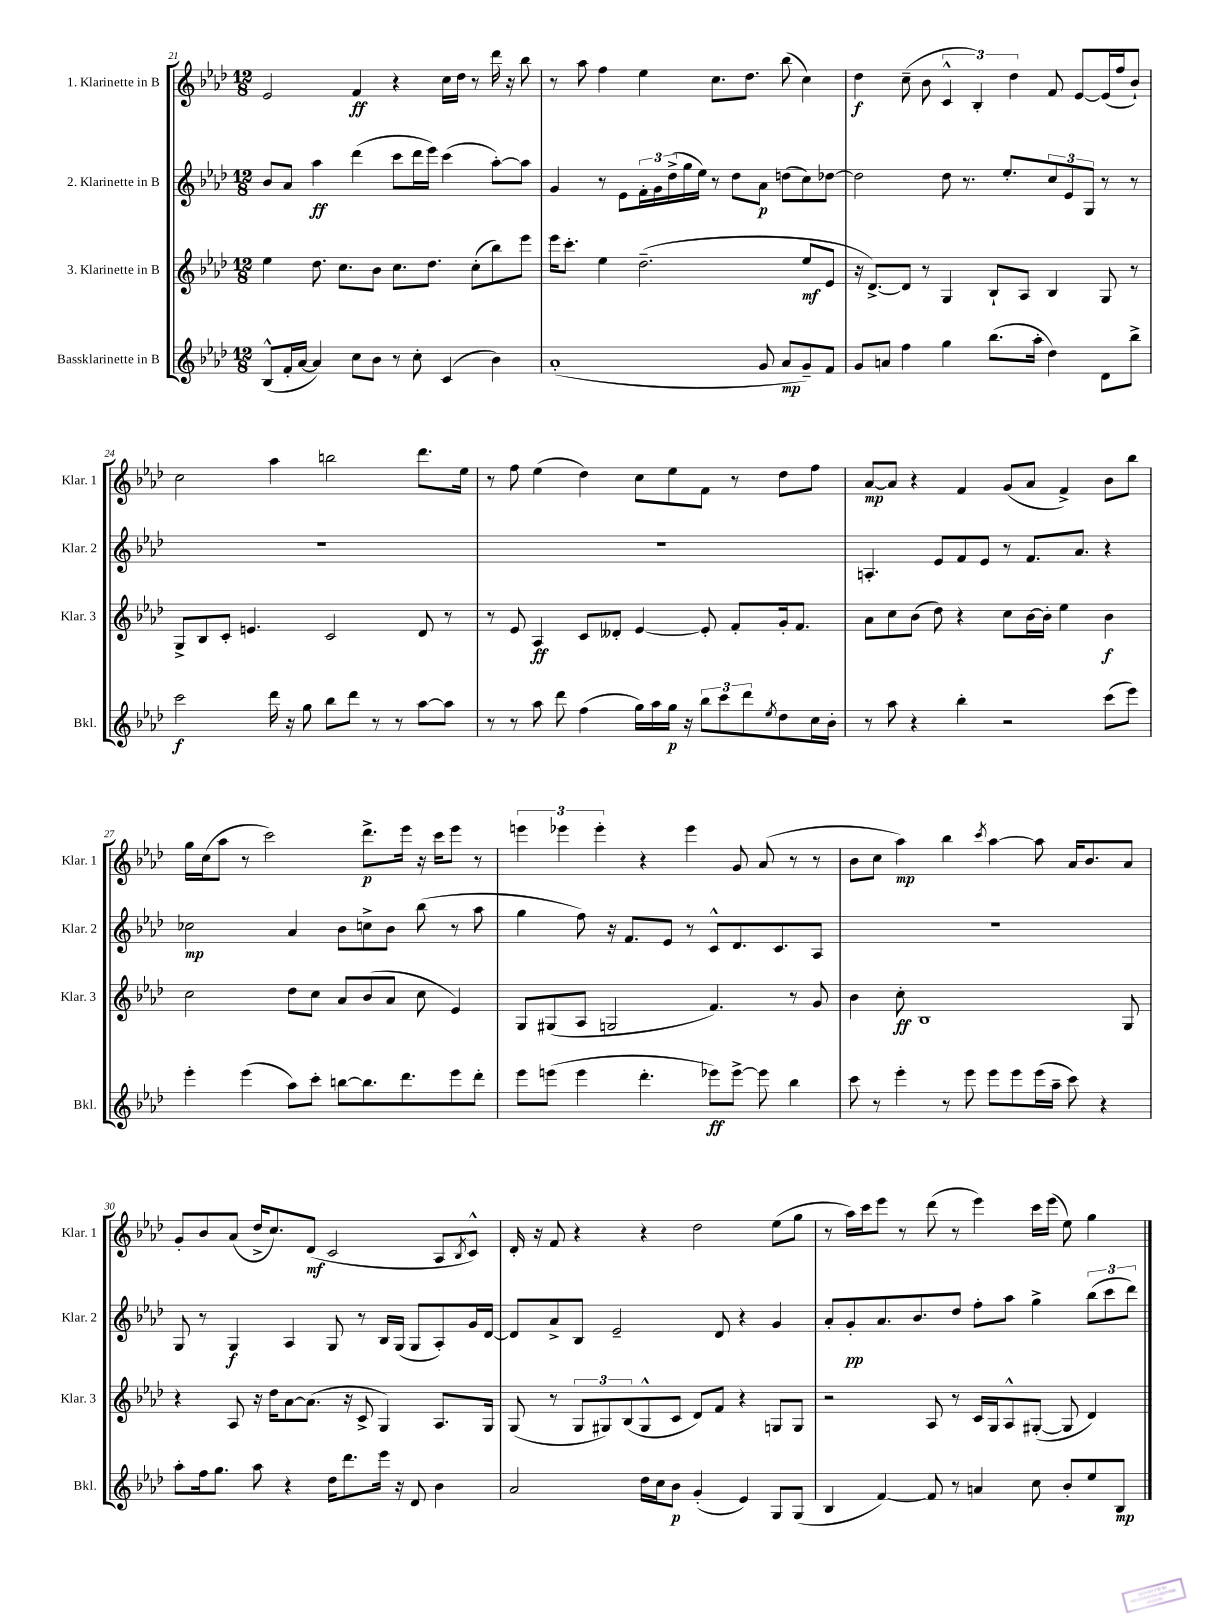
<<
\new StaffGroup <<
\new Staff = "s0" \with { instrumentName = "1. Klarinette in B" shortInstrumentName = "Klar. 1" } {
    \clef treble \key aes \major \numericTimeSignature \time 12/8
    ees'2 f'4\ff r4 c''16 des''16 r8 des'''16 r16 bes''8 |
    r8 aes''8 f''4 ees''4 c''8. des''8. bes''8( c''4) |
    des''4\f c''8--( bes'8 \tuplet 3/2 { c'4-^ bes4-.) des''4 } f'8 ees'8~ ees'16( f''16 bes'8-!) |
    c''2 aes''4 b''2 des'''8. ees''16 |
    r8 f''8 ees''4( des''4) c''8 ees''8 f'8 r8 des''8 f''8 |
    aes'8~\mp aes'8 r4 f'4 g'8( aes'8 f'4->) bes'8 bes''8 |
    g''16 c''16( aes''8 r8 c'''2) des'''8.->\p ees'''16 r16 c'''16 ees'''8 r8 |
    \tuplet 3/2 { e'''4 ees'''4 ees'''4-. } r4 ees'''4 g'8 aes'8( r8 r8 |
    bes'8 c''8 aes''4\mp) bes''4 \acciaccatura { c'''8 } aes''4~ aes''8 aes'16 bes'8. aes'8 |
    g'8-. bes'8 aes'8( des''16-> c''8.) des'8\mf( c'2 aes8 \acciaccatura { bes8 } c'8-^) |
    des'16-. r16 f'8 r4 r4 des''2 ees''8( g''8 |
    r8 aes''16) c'''16 ees'''8 r8 des'''8( r8 ees'''4) c'''16 ees'''16( ees''8) g''4 \bar "|." |
}
\new Staff = "s1" \with { instrumentName = "2. Klarinette in B" shortInstrumentName = "Klar. 2" } {
    \clef treble \key aes \major \numericTimeSignature \time 12/8
    bes'8 aes'8 aes''4\ff des'''4( c'''8 des'''16 ees'''16) c'''4( aes''8~-.) aes''8 |
    g'4 r8 ees'8 \tuplet 3/2 { f'16-. g'16 des''16->( } g''16 ees''16) r8 des''8 aes'8\p d''8( c''8) des''8~ |
    des''2 des''8 r8. ees''8.-. \tuplet 3/2 { c''8 ees'8 g8 } r8 r8 |
    R1. |
    R1. |
    a4.-. ees'8 f'8 ees'8 r8 f'8. aes'8. r4 |
    ces''2\mp aes'4 bes'8 c''8-> bes'8 bes''8( r8 aes''8 |
    g''4 f''8) r16 f'8. ees'8 r8 c'8-^ des'8. c'8. aes8 |
    R1. |
    g8 r8 g4\f aes4 g8 r8 bes16 g16( g8 aes8-.) g'16 des'16~ |
    des'8 aes'8-> bes8 ees'2-- des'8 r4 g'4 |
    aes'8-. g'8-.\pp aes'8. bes'8. des''8 f''8-. aes''8 g''4-> \tuplet 3/2 { bes''8( c'''8 des'''8) } \bar "|." |
}
\new Staff = "s2" \with { instrumentName = "3. Klarinette in B" shortInstrumentName = "Klar. 3" } {
    \clef treble \key aes \major \numericTimeSignature \time 12/8
    ees''4 des''8. c''8. bes'8 c''8. des''8. c''8-.( bes''8) ees'''8 |
    ees'''16 c'''8.-. ees''4 des''2.--( ees''8\mf ees'8 |
    r16 des'8.~->) des'8 r8 g4 bes8-! aes8 bes4 g8 r8 |
    g8-> bes8 c'8-. e'4. c'2 des'8 r8 |
    r8 ees'8 aes4\ff c'8 deses'8-. ees'4~ ees'8-. f'8-. g'16-. f'8. |
    aes'8 c''8 bes'8( des''8) r4 c''8 bes'16~ bes'16-. ees''4 bes'4\f |
    c''2 des''8 c''8 aes'8 bes'8( aes'8 c''8 ees'4) |
    g8 gis8( aes8 g2 f'4.) r8 g'8 |
    bes'4 c''8-.\ff bes1 g8 |
    r4 aes8 r16 des''16 aes'8~ aes'8.( r16 c'8-> g4) aes8. g16 |
    g8( r8 \tuplet 3/2 { g8 gis8) bes8( } gis8-^ c'8 des'8) f'8 r4 g8 g8 |
    r2 aes8 r8 c'16 g16 aes8-^ gis8~-.( gis8 des'4) \bar "|." |
}
\new Staff = "s3" \with { instrumentName = "Bassklarinette in B" shortInstrumentName = "Bkl." } {
    \clef treble \key aes \major \numericTimeSignature \time 12/8
    bes8-^( f'16-. aes'16~ aes'4) c''8 bes'8 r8 c''8-. c'4( bes'4) |
    aes'1-.( g'8 aes'8\mp g'8--) f'8 |
    g'8 a'8 f''4 g''4 bes''8.( aes''16-. des''4) des'8 bes''8-> |
    c'''2\f des'''16 r16 g''8 bes''8 des'''8 r8 r8 aes''8~ aes''8 |
    r8 r8 aes''8 des'''8 f''4( g''16) aes''16 g''16\p r16 \tuplet 3/2 { bes''8 c'''8 des'''8 } \acciaccatura { ees''8 } des''8 c''16 bes'16-. |
    r8 aes''8 r4 bes''4-. r2 c'''8( ees'''8) |
    ees'''4-. ees'''4( aes''8) c'''8-. b''8~ b''8. des'''8. ees'''8 des'''8-. |
    ees'''8 e'''8( e'''4 des'''4.-. ees'''8\ff) ees'''8~-> ees'''8 bes''4 |
    c'''8 r8 ees'''4-. r8 ees'''8 ees'''8 ees'''8 ees'''16( aes''16-- c'''8) r4 |
    aes''8-. f''16 g''8. aes''8 r4 des''16 des'''8. ees'''16 r16 des'8 bes'4 |
    aes'2 des''16 c''16 bes'8\p g'4-.( ees'4) g8 g8( |
    bes4 f'4~) f'8 r8 a'4 c''8 bes'8-. ees''8 bes8\mp \bar "|." |
}
>>
>>
\layout { \context { \Score currentBarNumber = #21 } }
